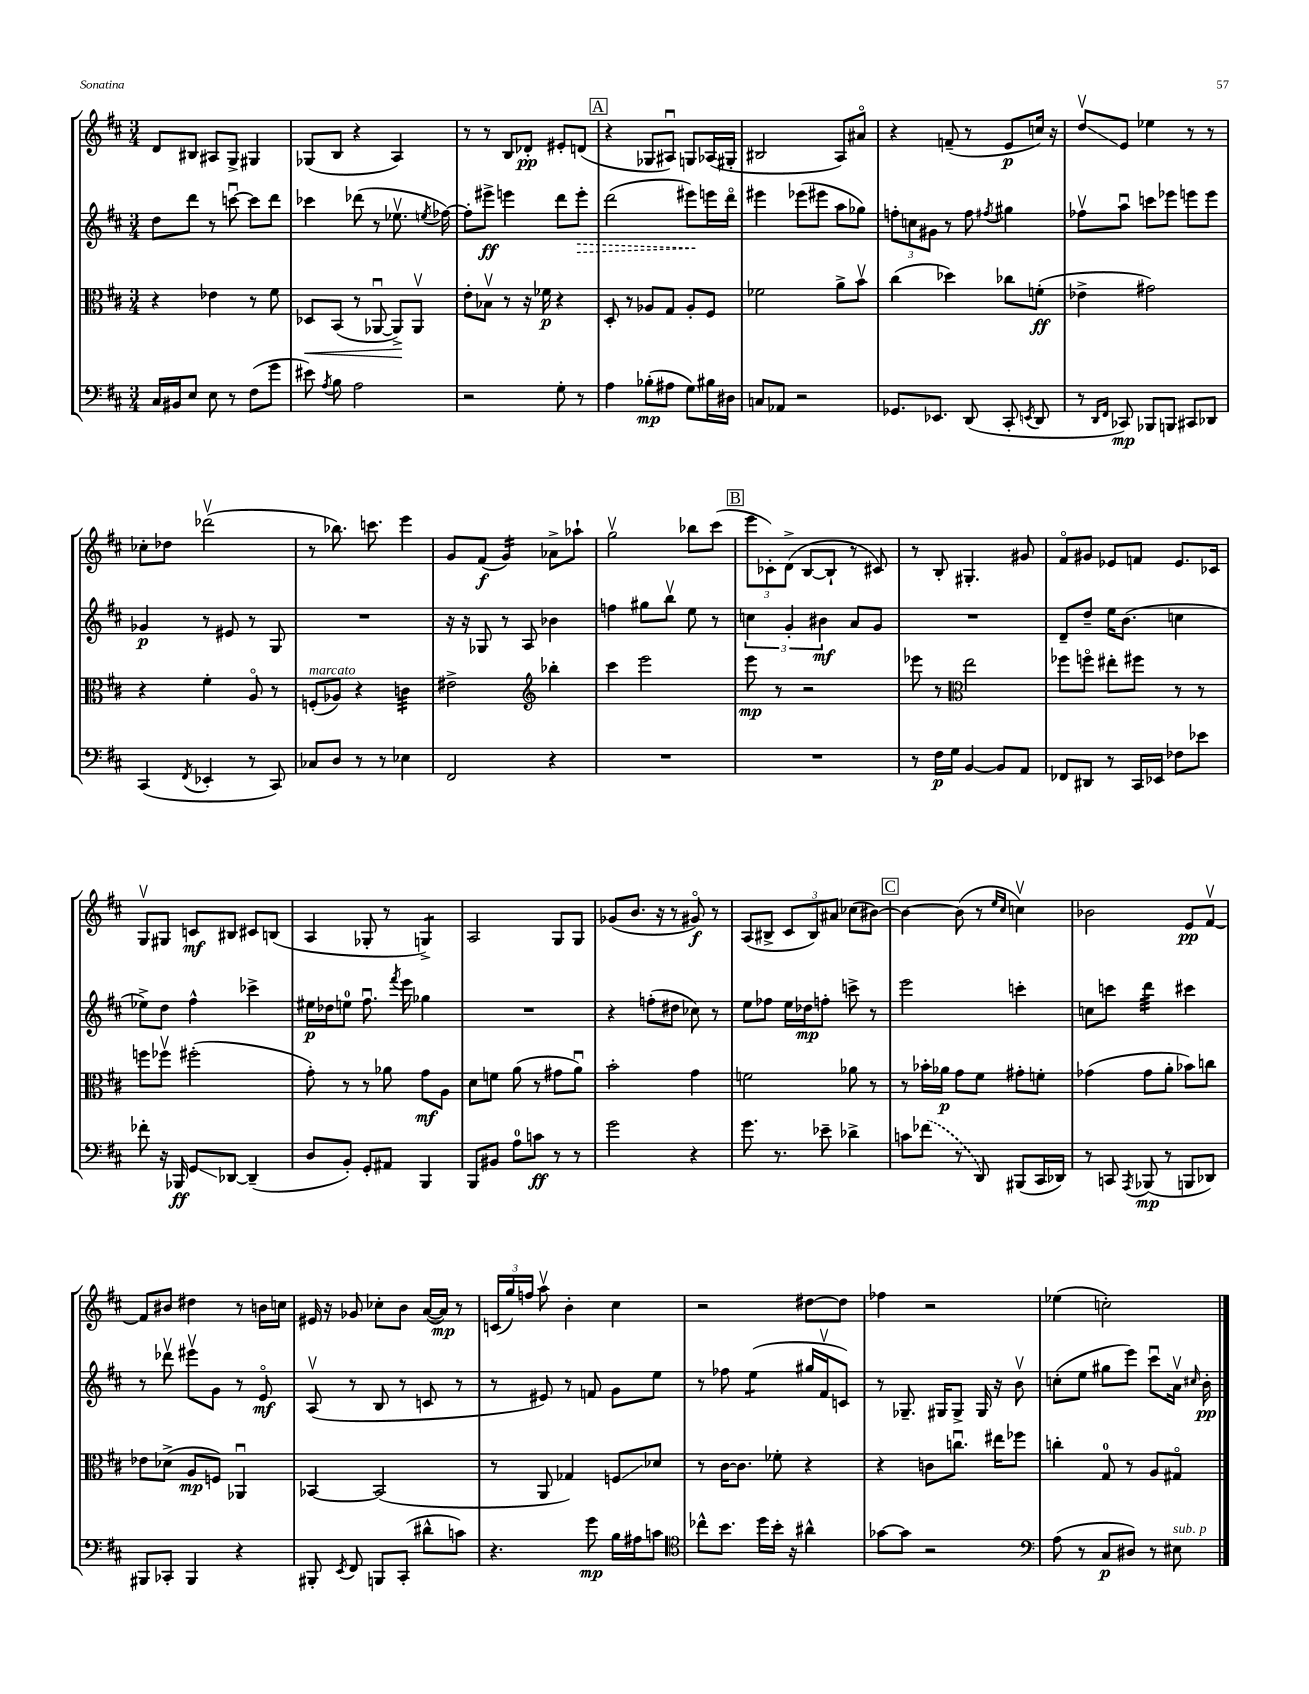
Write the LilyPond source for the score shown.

<<
\new StaffGroup <<
\new Staff = "s0" {
    \clef treble \key d \major \numericTimeSignature \time 3/4
    \autoBeamOff d'8[ bis8] ais8[ g8]-> gis4 |
    ges8[( b8] r4 a4) |
    r8 r8 b8[ des'8]-.\pp eis'8[-. d'8]( |
    \mark \markup { \box "A" } r4 ges8[ ais8]\downbow) g8[ aes16( gis16]-. |
    bis2 a8[) ais'8]\flageolet |
    r4 f'8--( r8 e'8[\p c''16]) r16 |
    d''8[\upbow\glissando e'8] ees''4 r8 r8 |
    ces''8[-. des''8] des'''2\upbow( |
    r8 bes''8.) c'''8. e'''4 |
    g'8[ fis'8]\f( g'4:16) aes'8[-> aes''8]-! |
    g''2\upbow bes''8[ cis'''8]( |
    \mark \markup { \box "B" } \tuplet 3/2 { e'''8[ ces'8-.) d'8]->( } b8[~ b8]-! r8 cis'8) |
    r8 b8-. gis4.-. gis'8 |
    fis'8[\flageolet gis'8] ees'8[ f'8] ees'8.[ ces'16] |
    g8[\upbow gis8] c'8[\mf bis8] cis'8[ b8]( |
    a4 ges8-. r8 g4:8->) |
    a2 g8[ g8] |
    ges'8[( b'8.] r16 r8 gis'8\flageolet\f) r8 |
    a8[( bis8]-> \tuplet 3/2 { cis'8[ bis8) ais'8] } ces''8[( bis'8]~) |
    \mark \markup { \box "C" } bis'4~ bis'8( r8 \grace { e''16[ cis''16] } c''4\upbow) |
    bes'2 e'8[\pp fis'8]~\upbow |
    fis'8[ bis'8] dis''4 r8 b'16[ c''16] |
    eis'16 r16 ges'8 ces''8[-. b'8] a'16[~( a'16]\mp) r8 |
    \tuplet 3/2 { c'16[( g''16) f''16] } a''8\upbow b'4-. cis''4 |
    r2 dis''8[~ dis''8] |
    fes''4 r2 |
    ees''4( c''2-.) \bar "|." |
}
\new Staff = "s1" {
    \clef treble \key d \major \numericTimeSignature \time 3/4
    \autoBeamOff d''8[ d'''8] r8 c'''8~\downbow c'''8[ d'''8] |
    ces'''4 des'''8( r8 ees''8.\upbow \acciaccatura { e''8 } fes''16~) |
    fes''8[-. eis'''8]->\ff e'''4 d'''8[ \once \override Hairpin.style = #'dashed-line e'''8]-.\> |
    \mark \markup { \box "A" } d'''2( eis'''8[\!) e'''16 d'''16]\flageolet |
    eis'''4 ees'''8[( eis'''8] a''8[ ges''8]) |
    \tuplet 3/2 { f''8[-. c''8 gis'8] } r8 f''8 \acciaccatura { fis''8 } gis''4 |
    fes''8[\upbow a''8]\downbow c'''8[ ees'''8] e'''8[ e'''8] |
    ges'4\p r8 eis'8 r8 g8 |
    R2. |
    r16 r16 ges8 r8 a8 bes'4 |
    f''4 gis''8[ b''8]\upbow e''8 r8 |
    \mark \markup { \box "B" } \tuplet 3/2 { c''4 g'4-. bis'4\mf } a'8[ g'8] |
    R2. |
    d'8[-- d''8]-- e''16[ b'8.]( c''4 |
    ees''8[->) d''8] fis''4-^ ces'''4-> |
    eis''16[\p des''16 e''8]-0 fis''8.\downbow \acciaccatura { fis'''8 } e'''16 ges''4 |
    R2. |
    r4 f''8[-.( dis''8] ces''8) r8 |
    e''8[ fes''8] e''16[ des''16\mp f''8]-. c'''8-> r8 |
    \mark \markup { \box "C" } e'''2 c'''4-. |
    c''8[ c'''8] d'''4:32 cis'''4 |
    r8 des'''8\upbow eis'''8[\upbow g'8] r8 e'8\flageolet\mf |
    a8\upbow( r8 b8 r8 c'8 r8 |
    r8 eis'8) r8 f'8 g'8[ e''8] |
    r8 fes''8 e''4:8( gis''16[ fis'16\upbow c'8]) |
    r8 ges8.-- gis16[ gis8]-> gis16 r16 b'8\upbow |
    c''8[-.( e''8] gis''8[ e'''8]) cis'''8[\downbow a'16]\upbow \grace { cis''16 } b'16-.\pp \bar "|." |
}
\new Staff = "s2" {
    \clef alto \key d \major \numericTimeSignature \time 3/4
    \autoBeamOff r4 ees'4 r8 fis'8 |
    des8[\< b,8]( r8 aes,8~\downbow aes,8[->\!) aes,8]\upbow |
    e'8[-. bes8]\upbow r8 r16 fes'16\p r4 |
    \mark \markup { \box "A" } d8-. r8 aes8[ g8] aes8[-. fis8] |
    fes'2 a'8[-> b'8]\upbow |
    cis''4( des''4) ces''8[ f'8]-.\ff( |
    ees'4-> gis'2) |
    r4 fis'4-. a8\flageolet r8 |
    f8[-.^\markup { \italic "marcato" }( aes8]) r4 c'4:32 |
    eis'2-> \clef treble bes''4-. |
    cis'''4 e'''2 |
    \mark \markup { \box "B" } e'''8\mp r8 r2 |
    ees'''8 r8 \clef alto e''2 |
    fes''8[ f''8]\flageolet eis''8[-. fis''8] r8 r8 |
    f''8[ fes''8]\upbow fis''2-.( |
    g'8-.) r8 r8 aes'8 g'8[\mf a8] |
    d'8[ f'8] a'8( r8 gis'8[ a'8]\downbow) |
    b'2-. g'4 |
    f'2 aes'8 r8 |
    \mark \markup { \box "C" } r8 bes'16[-. aes'16]\p g'8[ fis'8] gis'8[-. f'8]-. |
    ges'4( ges'8[ a'8]-. bes'8[) c''8] |
    ees'8[ des'8]->( a8[\mp f8]) aes,4\downbow |
    bes,4~ bes,2( |
    r8 a,8 ges4) f8[\glissando des'8] |
    r8 cis'16[~ cis'8.] fes'8-. r4 |
    r4 c'8[ c''8.]\downbow eis''16[ fes''8] |
    c''4-. g8-0 r8 a8[ gis8]\flageolet \bar "|." |
}
\new Staff = "s3" {
    \clef bass \key d \major \numericTimeSignature \time 3/4
    \autoBeamOff cis16[ bis,16 e8] e8 r8 fis8[( g'8] |
    eis'8) \acciaccatura { a8 } b8 a2 |
    r2 g8-. r8 |
    \mark \markup { \box "A" } a4 bes8[-.\mp( ais8] g8[) bis16 dis16] |
    c8[ aes,8] r2 |
    ges,8.[ ees,8.] d,8( cis,8-. \acciaccatura { e,8 } d,8 |
    r8 \grace { d,16[ fis,16] } ces,8\mp) bes,,8[ b,,8] cis,8[ des,8] |
    cis,4( \acciaccatura { fis,8 } ees,4-. r8 cis,8) |
    ces8[ d8] r8 r8 ees4 |
    fis,2 r4 |
    R2. |
    \mark \markup { \box "B" } R2. |
    r8 fis16[\p g16] b,4~ b,8[ a,8] |
    fes,8[ dis,8] r8 cis,16[ ees,16] fes8[ ees'8] |
    fes'8-. r16 bes,,16\ff g,8[\glissando des,8]~ des,4--( |
    d8[ b,8]-.) g,8[-. ais,8] b,,4 |
    b,,8[ bis,8] a8[-0 c'8]\ff r8 r8 |
    g'2 r4 |
    g'8. r8. ees'8-- des'4-> |
    \mark \markup { \box "C" } c'8[ \once \slurDashed fes'8]( r8 d,8) bis,,8[( cis,16 des,16]) |
    r8 c,8 \acciaccatura { a,,8 } bes,,8\mp( r8 b,,8[ des,8]) |
    bis,,8[ ces,8]-. bis,,4 r4 |
    bis,,8-. \acciaccatura { e,8 } fis,8 b,,8[ cis,8]-.( dis'8[-^ c'8]) |
    r4. g'8\mp b16[ ais16 c'8] |
    \clef tenor ces''8[-^ b'8.] d''16[ b'16]-. r16 ais'4-^ |
    ges'8[~ ges'8] r2 |
    \clef bass a8( r8 cis8[\p dis8]) r8 eis8^\markup { \italic "sub. p" } \bar "|." |
}
>>
>>
\layout { \context { \Score \remove "Bar_number_engraver" } }
